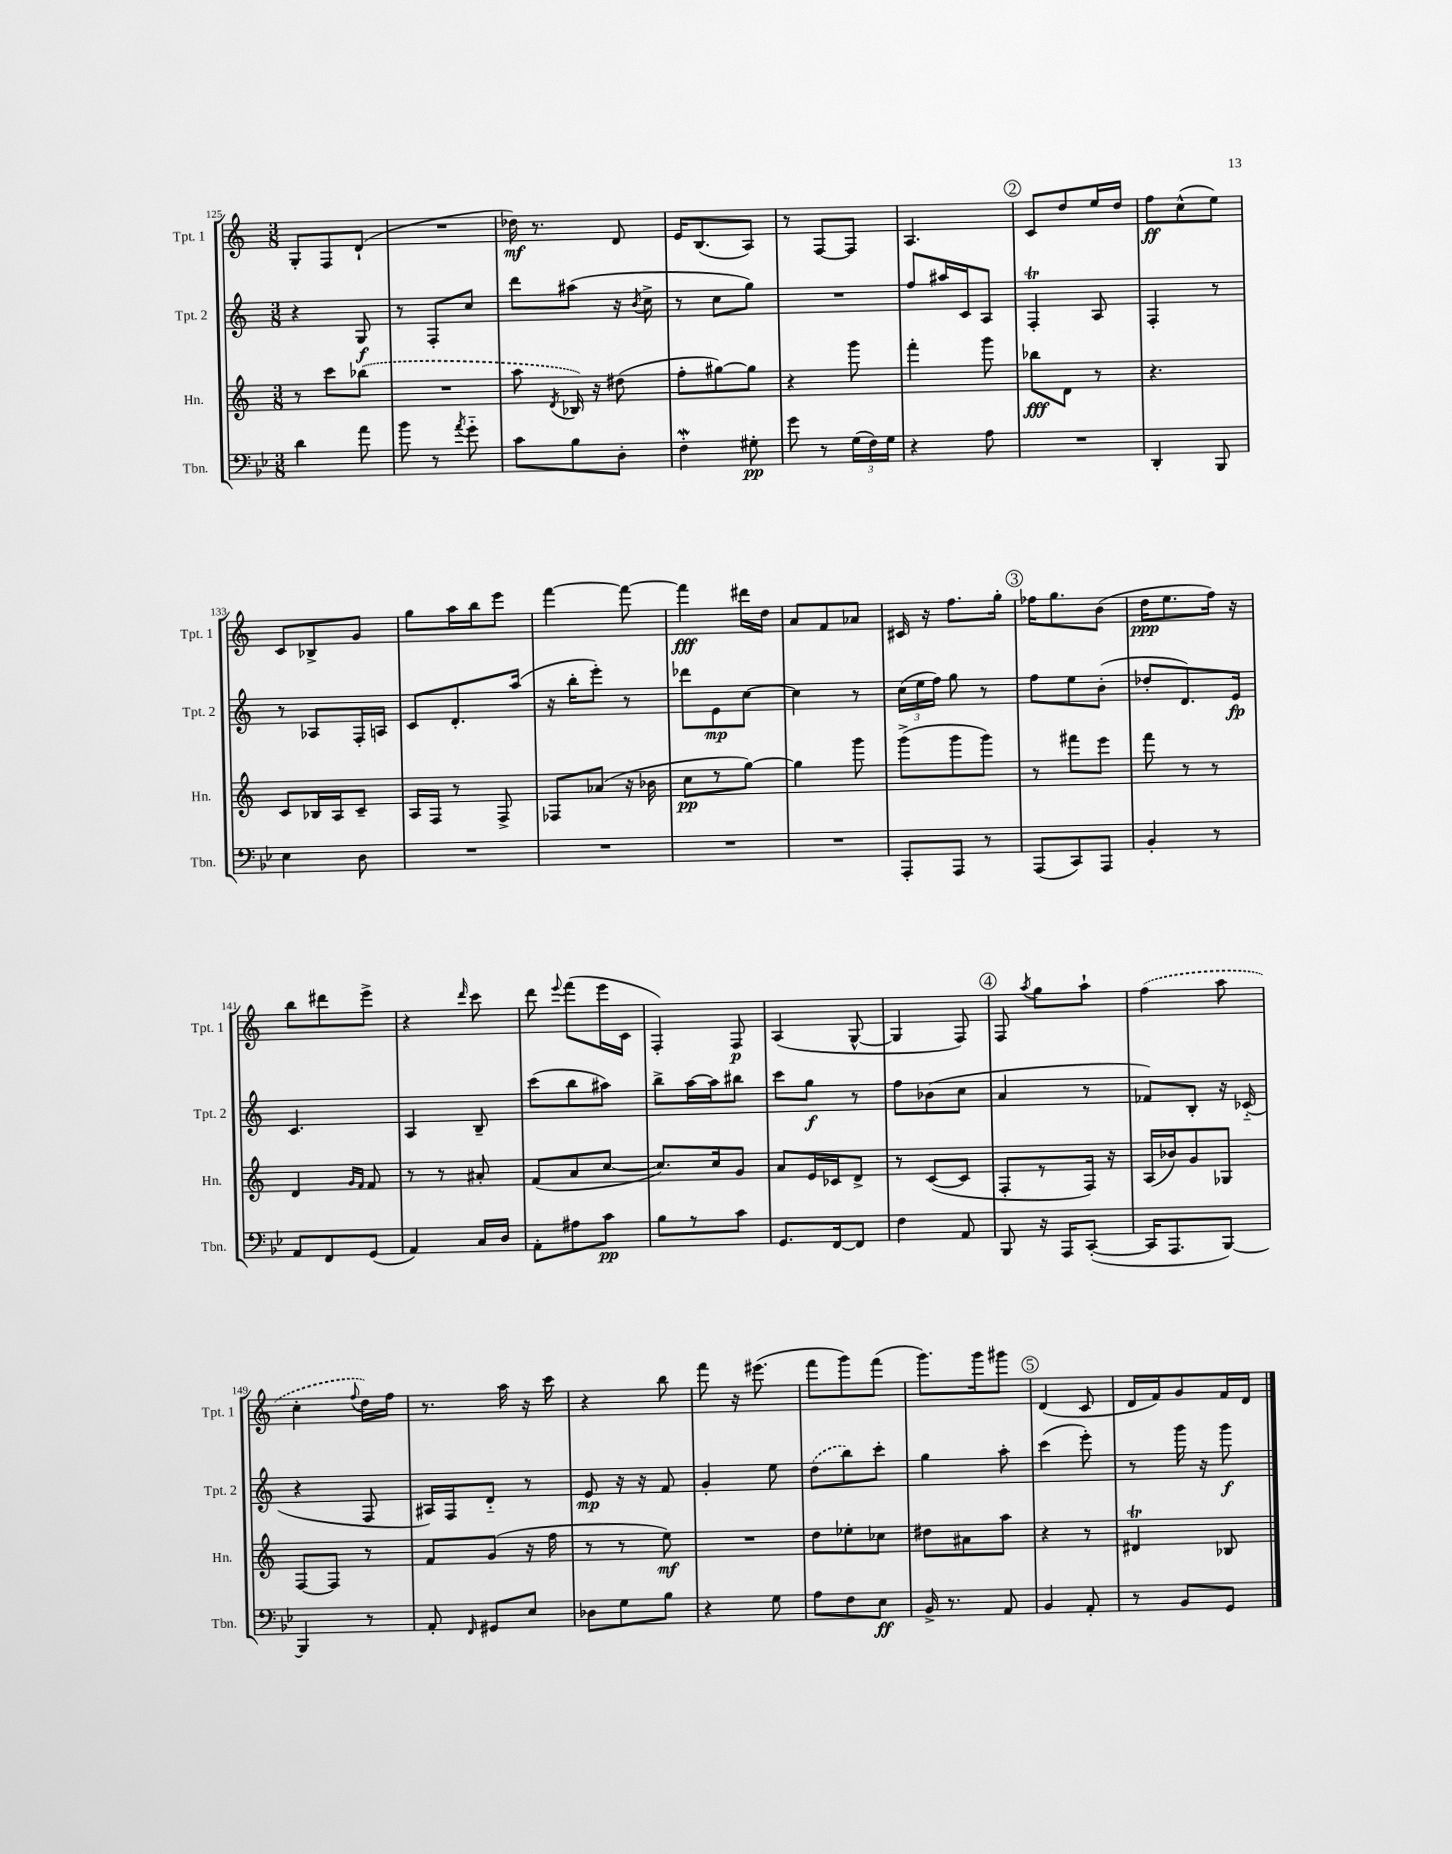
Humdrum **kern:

**kern	**kern	**kern	**kern
*staff4	*staff3	*staff2	*staff1
*clefF4	*clefG2	*clefG2	*clefG2
*k[b-e-]	*k[]	*k[]	*k[]
*M3/8	*M3/8	*M3/8	*M3/8
4d	8r	4r	8G'
.	8ccc	.	8F
8a	(8bb-	8G	(8d`
=	=	=	=
8b-	4.r	8r	4.r
8r	.	8F'	.
8qa	.	.	.
8g'~	.	8cc	.
=	=	=	=
8c	8aa	8ddd	16dd-)
.	.	.	8.r
.	8qd	.	.
8B-	16B-)	(8aa#	.
.	16r	.	.
8D'	(8dd#	16r	8d
.	.	8qb	.
.	.	16cc^	.
=	=	=	=
4F'	8ff'	8r	16e
.	.	.	(8.B
.	[8gg#)	8cc	.
8G#'	8gg#]	8gg)	8A)
=	=	=	=
8g	4r	4.r	8r
8r	.	.	[8F
(24G	8ggg	.	8F]
24F)	.	.	.
24G	.	.	.
=	=	=	=
4r	4fff'	8ff	4.A
.	.	16aa#	.
.	.	16c	.
8A	8ggg	8A	.
=	=	=	=
4.r	8bb-	4F'	8c
.	8d	.	8dd
.	8r	8A	16ee
.	.	.	16dd
=	=	=	=
4DD'	4.r	4F'	8ff
.	.	.	(8cc^^
8BBB-	.	8r	8ee)
=	=	=	=
4E-	8c	8r	8c
.	16B-	8A-	8B-^
.	16A	.	.
8D	8c~	16F'	8g
.	.	16A	.
=	=	=	=
4.r	16A	8c	8gg
.	16F	.	.
.	8r	8.d'	16aa
.	.	.	16bb
.	8F^	.	8eee
.	.	(16aa	.
=	=	=	=
4.r	8F-	16r	[4fff
.	.	16bb'	.
.	(8a-	8eee')	.
.	16r	8r	8fff_
.	16b-	.	.
=	=	=	=
4.r	8cc	8ddd-	4fff]
.	8r	8e	.
.	[8gg)	[8cc	16ddd#
.	.	.	16dd
=	=	=	=
4.r	4gg]	4cc]	8a
.	.	.	8f
.	8ggg	8r	8a-
=	=	=	=
8AAA'	(8ggg^	(24cc	16c#
.	.	24ee	.
.	.	.	16r
.	.	24ff)	.
8AAA	8ggg	8gg	8.ff
8r	8ggg)	8r	.
.	.	.	16gg'
=	=	=	=
(8AAA	8r	8ff	16ff-
.	.	.	8.gg
8CC)	8fff#	8ee	.
8AAA	8eee	(8b'	(8b
=	=	=	=
4BB-'	8fff	8dd-'	16dd
.	.	.	8.ee
.	8r	8.d)	.
8r	8r	.	16ff)
.	.	16e	16r
=	=	=	=
8AA	4d	4.c	8bb
8FF	.	.	8ddd#
.	16qqg	.	.
.	16qqf	.	.
(8GG	8f	.	8eee^
=	=	=	=
4AA)	8r	4A	4r
.	8r	.	.
.	.	.	16qqddd
16C	8a#'	8B~	8ccc
16D	.	.	.
=	=	=	=
8AA'	(8f	(8ccc	8ddd
.	.	.	8qqeee
8A#	8a	8bb	(8fff
8c	[8cc	8aa#)	16eee
.	.	.	16c
=	=	=	=
8B-	8.cc])	8bb^	4F')
8r	.	[16aa	.
.	16cc	16aa]	.
8c	8g	8bb#	8F
=	=	=	=
8.GG	8a	8ccc	(4A
.	16e	8gg	.
[16FF	16c-	.	.
8FF]	8d^	8r	[8G^^
=	=	=	=
4F	8r	8ff	4G]
.	([8c	(8b-	.
8AA	8c]	8cc	8F)
=	=	=	=
8BBB-	8F'	4a	8F
.	.	.	8qaa
16r	8r	.	8gg
16AAA	.	.	.
([8CC'	16F)	8r	8aa`
.	16r	.	.
=	=	=	=
16CC]	(16A	8f-)	(4ff
8.AAA	16b-)	.	.
.	8g	8B'	.
[8BBB-)	8G-	16r	8aa
.	.	(16c-'~	.
=	=	=	=
4BBB-]	[8F	4r	4cc'
.	8F]	.	.
.	.	.	8qqff
8r	8r	8F	16dd)
.	.	.	16ff
=	=	=	=
8AA'	8f	16A#)	8.r
.	.	16F	.
16qqFF	.	.	.
8GG#	(8g	8d'~	.
.	.	.	16aa
8E-	16r	8r	16r
.	16ff	.	16ccc
=	=	=	=
8D-	8r	8e	4r
8G	8r	16r	.
.	.	16r	.
8B-	8ee)	8f	8bb
=	=	=	=
4r	4.r	4g'	8fff
.	.	.	16r
.	.	.	(8.eee#
8G	.	8ee	.
=	=	=	=
8A	8dd	(8dd	8fff
8F	8ee-'	8bb)	8ggg)
8E-	8cc-	8ccc'	(8fff
=	=	=	=
16BB-^	8dd#	4gg	8.ggg)
8.r	.	.	.
.	8a#	.	.
.	.	.	16ggg
8AA	8aa	8aa'	8ggg#
=	=	=	=
4BB-	4r	(4ccc	(4d
8AA'	8r	8eee')	8c
=	=	=	=
8r	4d#	8r	16d
.	.	.	16f)
8BB-	.	16ggg	8g
.	.	16r	.
8GG	8B-	8ggg	16f
.	.	.	16d
==	==	==	==
*-	*-	*-	*-
